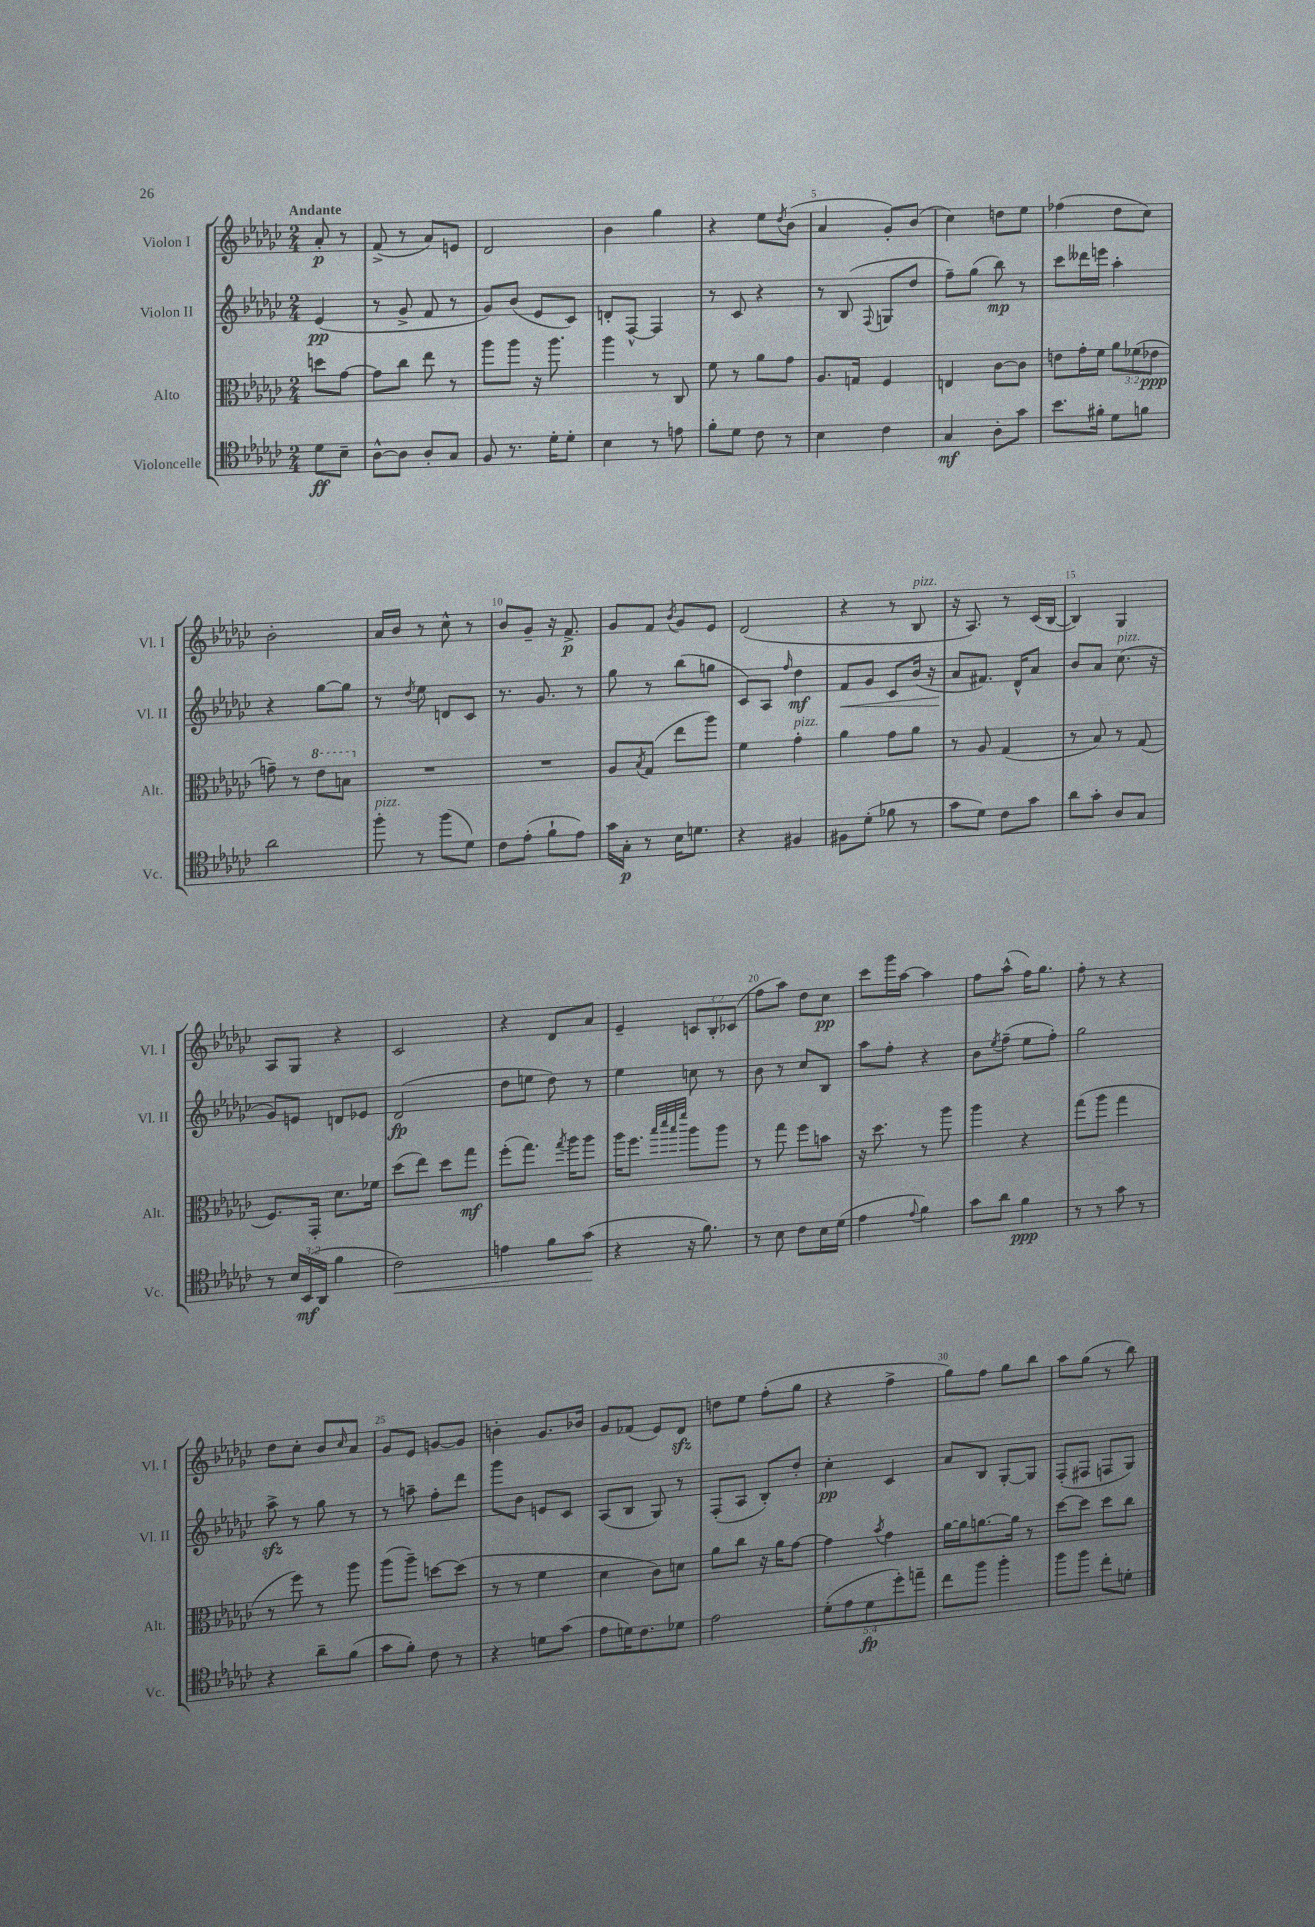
<<
\new StaffGroup <<
\new Staff = "s0" \with { instrumentName = "Violon I" shortInstrumentName = "Vl. I" } {
    \clef treble \key ges \major \numericTimeSignature \time 2/4 \override Staff.TupletNumber.text = #tuplet-number::calc-fraction-text \partial 4 \tempo "Andante"
    aes'8-.\p r8 |
    f'8->( r8 aes'8) e'8 |
    des'2 |
    bes'4 ges''4 |
    r4 ees''8 \acciaccatura { des''8 } bes'8( |
    aes'4 ges'8-.) bes'8( |
    ces''4) d''8 ees''8 |
    fes''4( des''8 ces''8) |
    bes'2-. |
    aes'16 bes'16 r8 ces''8-^ r8 |
    bes'8 ges'8-- r16 f'8.->\p |
    ges'8 f'8 \acciaccatura { bes'8 } ges'8 ees'8 |
    des'2( |
    r4 r8 bes8^\markup { \italic "pizz." } |
    r16 aes8.) r8 ces'16( bes16~ |
    bes4) ges4 |
    aes8 ges8 r4 |
    ces'2 |
    r4 des'8 aes'8 |
    ees'4-- \tuplet 3/2 { c'8 bes8-. ces'8( } |
    f''8 aes''8) des''8 ces''8\pp |
    ces'''8 ges'''16 aes''16~ aes''4 |
    f''8 aes''8-^( f''16) ges''8. |
    f''8-. r8 r4 |
    des''8 ces''8-. bes'8 \grace { ces''16 } aes'8 |
    ges'8 ees'8 g'8~ g'8 |
    b'4-. ges'8. bes'16 |
    ges'8 fes'8( ees'8) des'8\sfz |
    d''8 ees''8 f''8-.( ges''8 |
    r4 f''4-> |
    ges''8) f''8 ges''8 bes''8 |
    aes''8 ges''8( r8 bes''8) \bar "|." |
}
\new Staff = "s1" \with { instrumentName = "Violon II" shortInstrumentName = "Vl. II" } {
    \clef treble \key ges \major \numericTimeSignature \time 2/4 \partial 4
    ees'4\pp( |
    r8 ges'8-> f'8 r8 |
    ges'8) bes'8( ees'8 ces'8) |
    d'8-. f8~-^ f4 |
    r8 ces'8 r4 |
    r8 bes8( \appoggiatura { f8 } g8 des''8 |
    f''8--) ges''8( bes''8\mp) r8 |
    ces'''8 deses'''16 e'''16 aes''4-. |
    r4 ges''8~ ges''8 |
    r8 \acciaccatura { des''8 } ees''8 d'8 ces'8 |
    r8. ges'8. r8 |
    ges''8 r8 bes''8( g''8 |
    ces'8) aes8 \grace { f''16 } des''4\mf |
    f'8\< ges'8 ces'8 bes'16( r16 |
    aes'8\! fis'8.) des'16-^ aes'8 |
    bes'8 aes'8 ces''8.^\markup { \italic "pizz." }( r16 |
    ges'8) e'8 d'8 ees'8 |
    des'2\fp( |
    des''8 e''8 des''8) r8 |
    ees''4 c''8 r8 |
    bes'8 r8 ces''8 bes8 |
    aes''8 f''8-. r4 |
    bes'8 \acciaccatura { ees''8 } f''8--( ees''8 f''8-.) |
    ges''2 |
    aes''8->\sfz r8 ges''8 r8 |
    r8 a''8-- f''8-. des'''8 |
    ges'''8 bes'8 e'8 ces'8 |
    aes8( bes8 ges8) r8 |
    f8-.( aes8 bes8-.) des''8-. |
    ces''4-.\pp ces'4 |
    aes'8 bes8 ges8~-. ges8 |
    f8-.( fis8 f8 ges8) \bar "|." |
}
\new Staff = "s2" \with { instrumentName = "Alto" shortInstrumentName = "Alt." } {
    \clef alto \key ges \major \numericTimeSignature \time 2/4 \override Staff.TupletNumber.text = #tuplet-number::calc-fraction-text \partial 4
    d''8 ges'8~ |
    ges'8 ces''8 ees''8 r8 |
    aes''8 aes''8 r16 aes''8. |
    aes''4 r8 ces8 |
    f'8 r8 aes'8 ges'8 |
    aes8. g16 f4 |
    e4 ces'8~ ces'8 |
    e'8 ges'16-. f'16 \tuplet 3/2 { aes'8 fes'8( ees'8\ppp } |
    g'8--) r8 \ottava #1 ees''8 b'8 \ottava #0 |
    R2 |
    R2 |
    aes8 \acciaccatura { bes8 } ges8( ees''8 aes''8) |
    f'4 ges'4-.^\markup { \italic "pizz." } |
    aes'4 ges'8 aes'8 |
    r8 aes8 ges4( |
    r8 bes8) r8 ges8( |
    f8.) ges,16-. des'8. fes'16 |
    des''8( ees''8) des''8 ges''8\mf |
    f''8-.( ges''8.) \acciaccatura { ges''8 } aes''16 aes''8 |
    aes''16 f''8. \grace { bes''32 des'''32 bes''32 f'''32 } aes''8 aes''8 |
    r8 ges''8 f''8 b'8 |
    r16 des''8. r8 aes''8 |
    aes''4 r4 |
    ges''8( aes''8 ges''4 |
    r8 f''8) r8 aes''8 |
    aes''8( aes''8--) d''8~ d''8( |
    r8 r8 f'4 |
    des'4 ces'8) d'8 |
    aes'8 ces''8 r16 aes'16 ges'8~ |
    ges'4 \acciaccatura { bes'8 } ges'4 |
    aes'16~ aes'16 a'8.~ a'16 r8 |
    des''8~ des''8 des''8 ces''8 \bar "|." |
}
\new Staff = "s3" \with { instrumentName = "Violoncelle" shortInstrumentName = "Vc." } {
    \clef tenor \key ges \major \numericTimeSignature \time 2/4 \override Staff.TupletNumber.text = #tuplet-number::calc-fraction-text \partial 4
    des'8\ff bes8-- |
    aes8~-^ aes8 aes8-. ges8 |
    f8 r8. des'16-. des'8-. |
    bes4 r8 e'8 |
    f'8-. des'8 ces'8 r8 |
    bes4 ces'4 |
    ges4\mf aes8-. ges'8 |
    bes'8. fis'16-. des'8 f'8 |
    aes'2 |
    f''8-.^\markup { \italic "pizz." } r8 f''8( des'8) |
    ces'8 ees'8-.( f'8-! ees'8) |
    ges'16 ges16-.\p r8 bes16 d'8. |
    r4 fis4 |
    fis8 des'8-.( fes'8 r8 |
    ges'8 des'8) ces'8 ges'8 |
    aes'8 ges'8-. aes8 ges8 |
    r8 \tuplet 3/2 { bes16 bes,16\mf( aes,16 } f'4 |
    ces'2\<) |
    e'4 f'8 ges'8\!( |
    r4 r16 f'8.) |
    r8 bes8 ces'8 bes16 des'16( |
    ees'4 \appoggiatura { ees'8 } f'4) |
    ges'8 aes'8 f'4\ppp |
    r8 r8 ges'8 r8 |
    r4 aes'8-- f'8( |
    ges'8 f'8-.) ces'8 r8 |
    r4 d'8 ges'8( |
    ees'8 d'16) ces'8. des'8 |
    ees'2 |
    \tuplet 5/4 { des'8-.( ees'8 des'8\fp des''8-.) e''8-- } |
    ces''8 f''8 f''4-. |
    f''8 f''8 ces''8-. d'8-. \bar "|." |
}
>>
>>
\layout { \context { \Score \override BarNumber.break-visibility = ##(#f #t #t) barNumberVisibility = #(every-nth-bar-number-visible 5) } }
